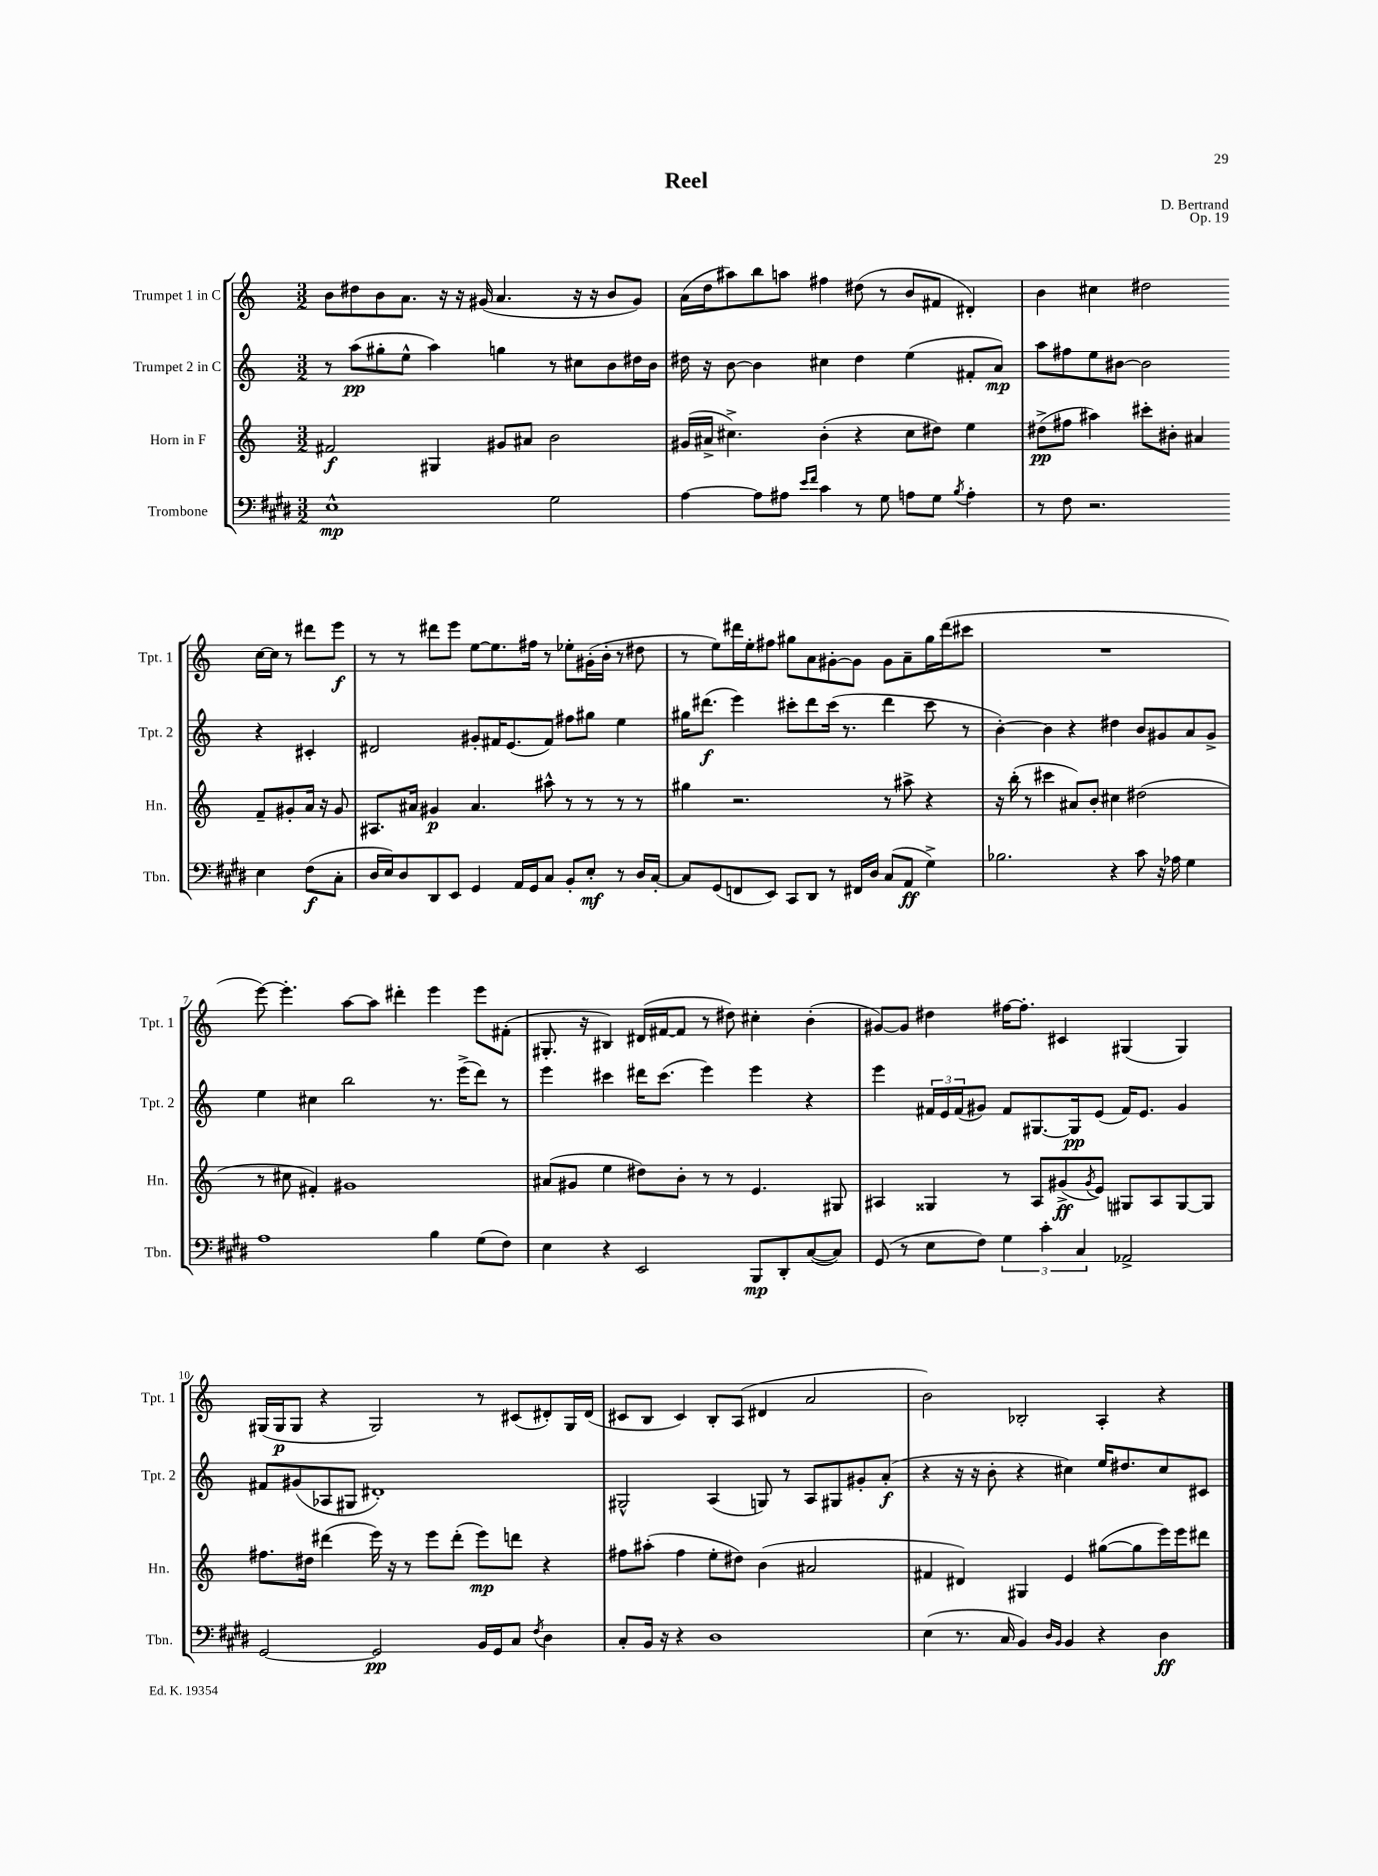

**kern	**kern	**kern	**kern
*staff4	*staff3	*staff2	*staff1
*clefF4	*clefG2	*clefG2	*clefG2
*k[f#c#g#d#]	*k[]	*k[]	*k[]
*M3/2	*M3/2	*M3/2	*M3/2
1E^^	2f#/	8r	8b\L
.	.	(8aa\L	8dd#\
.	.	8gg#'\	8b\
.	.	8ee^^\J	8.a\J
.	4G#/	4aa\)	.
.	.	.	16r
.	.	.	16r
.	.	.	(16g#/
.	8g#/L	4gg\	4.a/
.	8a#/J	.	.
2G#\	2b\	8r	.
.	.	8cc#\L	16r
.	.	.	16r
.	.	8b\	8b/L
.	.	16dd#\L	8g#/J)
.	.	16b\JJ	.
=	=	=	=
[4A\	(16g#/LL	16dd#\	(16a\LL
.	16a#^/JJ	16r	16dd\J
.	4.cc#^\)	[8b\	8aa#\)
8A\]L	.	4b\]	8bb\
8A#\J	.	.	8aa\J
16qqe/LL	.	.	.
16qqf#/JJ	.	.	.
4c#\	(4b'\	4cc#\	4ff#\
8r	4r	4dd#\	(8dd#\
8G#\	.	.	8r
8A\L	8cc#\L	(4ee\	8b/L
8G#\J	8dd#\J)	.	8f#/J
8qB/	.	.	.
4A'\	4ee\	8f#'/L	4d#'/)
.	.	8a/J)	.
=	=	=	=
8r	(8dd#^\L	8aa\L	4b\
8F#\	8ff#\J	8ff#\	.
2.r	4aa#\)	8ee\	4cc#\
.	.	[8b#\J	.
.	8ccc#'\L	2b#\]	2dd#\
.	8b#'\J	.	.
.	4a#/	.	.
4E\	8f~/L	4r	[16cc#\LL
.	.	.	16cc#\]JJ
.	8g#'/	.	8r
(8F#\L	16a#/Jk	4c#'/	8ddd#\L
.	16r	.	.
8C#'\J	8g#/	.	8eee\J
=	=	=	=
16D#/LL	8.A#/L	2d#/	8r
16E/J)	.	.	.
8D#/	.	.	8r
.	16a#/Jk	.	.
8DD#/	4g#/	.	8ddd#\L
8EE/J	.	.	8eee\J
4GG#/	4.a#/	8g#'/L	[8ee\L
.	.	16f#/K	8.ee\]
.	.	(8.e/	.
16AA/LL	.	.	.
16GG#/J	.	.	16ff#\Jk
8C#/J	8aa#^^\	8f#/J)	8r
8BB'/L	8r	8ff#\L	8ee-'\L
8E'/J	8r	8gg#\J	(16g#'\L
.	.	.	16b'\JJ
8r	8r	4ee\	8r
16D#/LL	8r	.	8dd#\
[16C#'/JJ	.	.	.
=	=	=	=
8C#/]L	4gg#\	16gg#\LK	8r
.	.	(8.ddd#\J	.
(8GG#/	.	.	8ee\L)
8FF/	2.r	4eee\)	16ddd#\L
.	.	.	16ee'\J
8EE/J)	.	.	8ff#\J
8CC#/L	.	8ccc#'\L	8gg#\L
8DD#/J	.	8ddd#\	8a\
8r	.	(16ccc#\Jk	[8g#'\
.	.	8.r	.
16FF#/LL	.	.	8g#\]J
16D#/JJ	.	.	.
(8C#/L	8r	4ddd#\	8g#\L
8AA/J	8aa#^\	.	8a~\
4G#^\)	4r	8ccc#\	16gg#\L
.	.	.	(16ddd#\J
.	.	8r	8ccc#\J
=	=	=	=
2.B-\	16r	[4b'\)	1.r
.	(16bb'\	.	.
.	8r	.	.
.	4ccc#\	4b\]	.
.	8a#/L)	4r	.
.	8b'/J	.	.
4r	4cc#\	4dd#\	.
8c#\	(2dd#\	8b/L	.
16r	.	8g#/	.
16A-\	.	.	.
4G#\	.	8a/	.
.	.	8g#^/J	.
=	=	=	=
1A	8r	4ee\	[8eee\)
.	8cc#\	.	4.eee'\]
.	4f#'/)	4cc#\	.
.	1g#	2bb\	[8aa\L
.	.	.	8aa\]J
.	.	.	4ddd#'\
4B\	.	8.r	4eee\
.	.	(16eee^\LK	.
(8G#\L	.	8ddd\J)	8eee\L
8F#\J)	.	8r	(8f#'\J
=	=	=	=
4E\	(8a#/L	4eee\	8.G#'/
.	8g#/J	.	.
.	.	.	16r
4r	4ee\	4ccc#\	4B#/)
2EE/	8dd#\L)	16ddd#\LK	(16d#/LL
.	.	(8.ccc#\J	[16f#/J
.	8b'\J	.	8f#/]J
.	8r	4eee\)	8r
.	8r	.	8dd#\)
8BBB/L	4.e/	4eee\	4cc#'\
8DD#'/	.	.	.
([8C#/	.	4r	(4b'\
8C#/]J)	8G#/	.	.
=	=	=	=
(8GG#/	4A#/	4eee\	[8g#/L)
8r	.	.	8g#/]J
8E\L	4G##/	24f#/LL	4dd#\
.	.	24e/	.
.	.	(24f#/J	.
8F#\J)	.	8g#/J)	.
6G#\	8r	8f#/L	[16ff#\LK
.	.	.	8.ff#'\]J
.	8A#/L	[8.G#/	.
6c#'\	.	.	.
.	(8g#^/	.	4c#/
.	.	16G#/]k	.
6C#/	.	.	.
.	8qg#/	.	.
.	8e/J)	(8e/J	.
2AA-^/	8G#/L	16f#/LK)	(4G#/
.	.	8.e/J	.
.	8A#/	.	.
.	[8G#/	4g#/	4G#/)
.	8G#/]J	.	.
=	=	=	=
[2GG#/	8.ff#\L	8f#/L	(16G#/LL
.	.	.	16G#/J
.	.	(8g#/	8G#/J
.	16dd#\Jk	.	.
.	(4ddd#\	8A-/	4r
.	.	8G#/J	.
2GG#/]	16eee\)	1d#')	2G#/)
.	16r	.	.
.	8r	.	.
.	8eee\L	.	.
.	(8ddd#'\J	.	.
16BB/LL	8eee\L)	.	8r
16GG#/J	.	.	.
8C#/J	8ddd\J	.	(8c#/L
8qF#/	.	.	.
4D#\	4r	.	8d#'/)
.	.	.	16G#/L
.	.	.	(16d#/JJ
=	=	=	=
8C#'/L	8ff#\L	2G#^^/	8c#/L
16BB/Jk	(8aa#'\J	.	8B/J
16r	.	.	.
4r	4ff#\	.	4c#/)
1D#	8ee'\L	(4A/	8B'/L
.	8dd#\J)	.	(8A/J
.	(4b\	8G/)	4d#/
.	.	8r	.
.	2a#/	8A/L	2a/
.	.	8G#/	.
.	.	8g#'/	.
.	.	(8a'/J	.
=	=	=	=
(4E\	4f#/	4r	2b\)
8.r	4d#/)	16r	.
.	.	16r	.
.	.	8b'\	.
16C#/	.	.	.
4BB/)	4G#/	4r	2B-'/
16qqD#/LL	.	.	.
16qqBB/JJ	.	.	.
4BB/	4e/	4cc#\)	.
4r	([8gg#\L	16ee/LK	4A'/
.	.	8.dd#/	.
.	8gg#\]	.	.
4D#\	16eee\L)	8cc#/	4r
.	16eee\J	.	.
.	8ddd#\J	8c#/J	.
==	==	==	==
*-	*-	*-	*-
